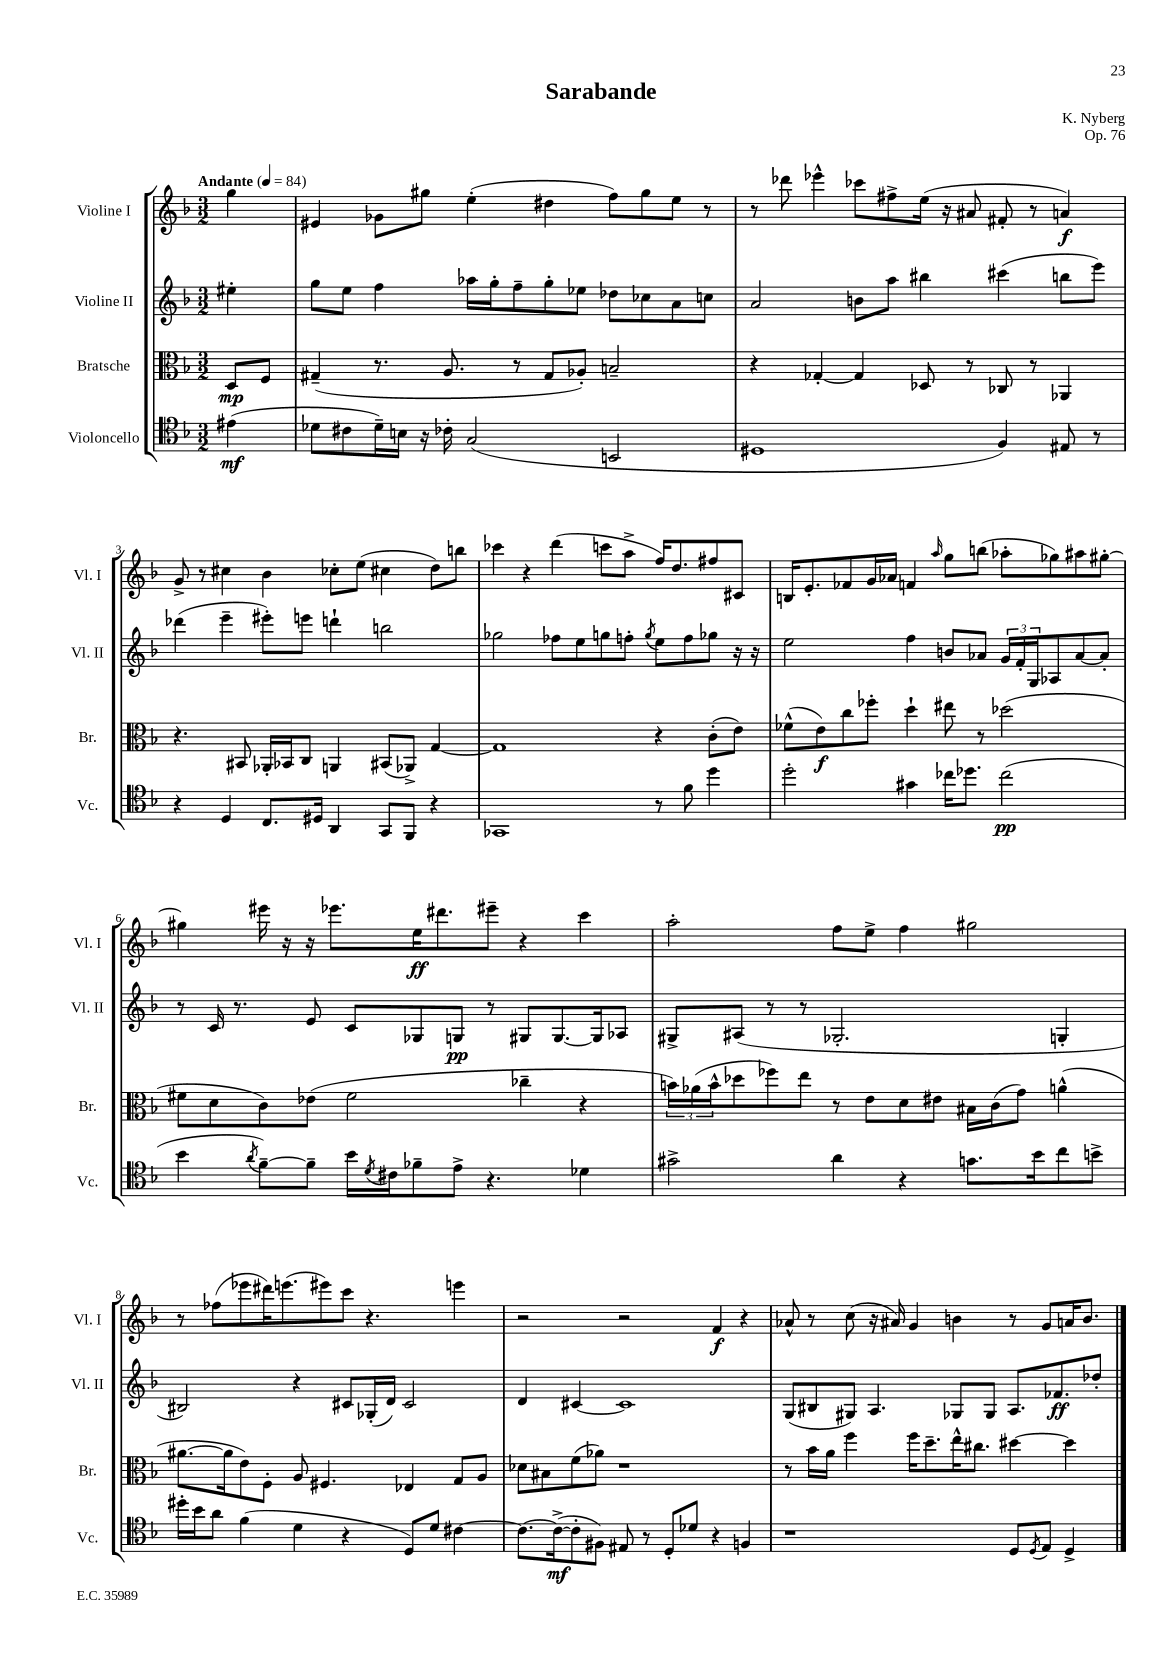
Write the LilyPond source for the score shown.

\header { title = "Sarabande" composer = "K. Nyberg" opus = "Op. 76" }
<<
\new StaffGroup <<
\new Staff = "s0" \with { instrumentName = "Violine I" shortInstrumentName = "Vl. I" } {
    \clef treble \key f \major \numericTimeSignature \time 3/2 \partial 4 \tempo "Andante" 4 = 84
    g''4 |
    eis'4 ges'8 gis''8 e''4-.( dis''4 f''8) gis''8 e''8 r8 |
    r8 des'''8 ees'''4-^ ces'''8 fis''8-> e''16( r16 ais'8 fis'8-. r8 a'4\f) |
    g'8-> r8 cis''4 bes'4 ces''8-. e''8( cis''4 d''8) b''8 |
    ces'''4 r4 d'''4( c'''8 a''8-> f''16) d''8. fis''8 cis'8 |
    b16 e'8.-. fes'8 g'16 aes'16 f'4 \grace { a''16 } g''8 b''8( aes''8-. ges''8) ais''8 gis''8~-. |
    gis''4 eis'''16 r16 r16 ees'''8. e''16\ff dis'''8. eis'''8-- r4 c'''4 |
    a''2-. f''8 e''8-> f''4 gis''2 |
    r8 fes''8( ees'''8 dis'''16) e'''8.( eis'''8) c'''8 r4. e'''4 |
    r2 r2 f'4\f r4 |
    aes'8-^ r8 c''8( r16 ais'16) g'4 b'4 r8 g'8 a'16 b'8. \bar "|." |
}
\new Staff = "s1" \with { instrumentName = "Violine II" shortInstrumentName = "Vl. II" } {
    \clef treble \key f \major \numericTimeSignature \time 3/2 \partial 4
    eis''4-. |
    g''8 e''8 f''4 aes''16 g''16-. f''8-- g''8-. ees''8 des''8 ces''8 a'8 c''8 |
    a'2 b'8 a''8 bis''4 cis'''4( b''8 e'''8) |
    des'''4( e'''4-- eis'''8-.) e'''8 d'''4-! b''2 |
    ges''2 fes''8 e''8 g''8 f''8-. \acciaccatura { g''8 } e''8 f''8 ges''8 r16 r16 |
    e''2 f''4 b'8 aes'8 \tuplet 3/2 { g'16 f'16-. g16 } aes8 aes'8~ aes'8-. |
    r8 c'16 r8. e'8 c'8 ges8 g8\pp r8 gis8 gis8.~ gis16 aes8 |
    gis8-> ais8( r8 r8 ges2.-. g4-. |
    bis2) r4 cis'8 ges16-.( d'16) cis'2 |
    d'4 cis'4~ cis'1 |
    g8( bis8 gis8) a4. ges8 ges8 a8. fes'8.\ff des''8-. \bar "|." |
}
\new Staff = "s2" \with { instrumentName = "Bratsche" shortInstrumentName = "Br." } {
    \clef alto \key f \major \numericTimeSignature \time 3/2 \partial 4
    d8\mp f8 |
    gis4--( r8. a8. r8 gis8 aes8-.) b2-- |
    r4 ges4~-. ges4 des8 r8 ces8 r8 aes,4 |
    r4. bis,8 aes,16-. bes,16 c8 a,4 bis,8( aes,8->) g4~ |
    g1 r4 c'8-.( e'8) |
    fes'8-^( e'8\f) c''8 fes''8-. d''4-! eis''8 r8 des''2( |
    fis'8 d'8 c'8) ees'8( fis'2 ces''4-- r4 |
    \tuplet 3/2 { b'16) aes'16( b'16-^ } des''8 fes''8) e''8 r8 e'8 d'8 eis'8 bis16 c'16( g'8) a'4-^( |
    ais'8.~ ais'16 e'8) f8-. a8 fis4. ees4 g8 a8 |
    des'8 bis8 f'8( aes'8) r1 |
    r8 bes'16 a'16 f''4 f''16 d''8.-- e''16-^ cis''8. dis''4~ dis''4 \bar "|." |
}
\new Staff = "s3" \with { instrumentName = "Violoncello" shortInstrumentName = "Vc." } {
    \clef tenor \key f \major \numericTimeSignature \time 3/2 \partial 4
    eis'4\mf( |
    des'8 cis'8 des'16--) b16 r16 ces'16-. g2( b,2 |
    dis1 f4) eis8 r8 |
    r4 d4 c8. dis16 a,4 g,8 f,8 r4 |
    ges,1 r8 f'8 d''4 |
    d''2-. gis'4 ces''16 des''8. ces''2\pp( |
    bes'4 \acciaccatura { a'8 } f'8~--) f'8-- bes'16 \acciaccatura { d'8 } cis'16 fes'8-- e'8-> r4. des'4 |
    gis'2-> a'4 r4 g'8. bes'16 c''8 b'8-> |
    dis''16-. bes'16 a'8 f'4( d'4 r4 d8) d'8 cis'4~ |
    cis'8.~ cis'16~->\mf( cis'8-. fis8) eis8 r8 d8-. des'8 r4 f4 |
    r1 d8 \acciaccatura { d8 } e8 d4-> \bar "|." |
}
>>
>>
